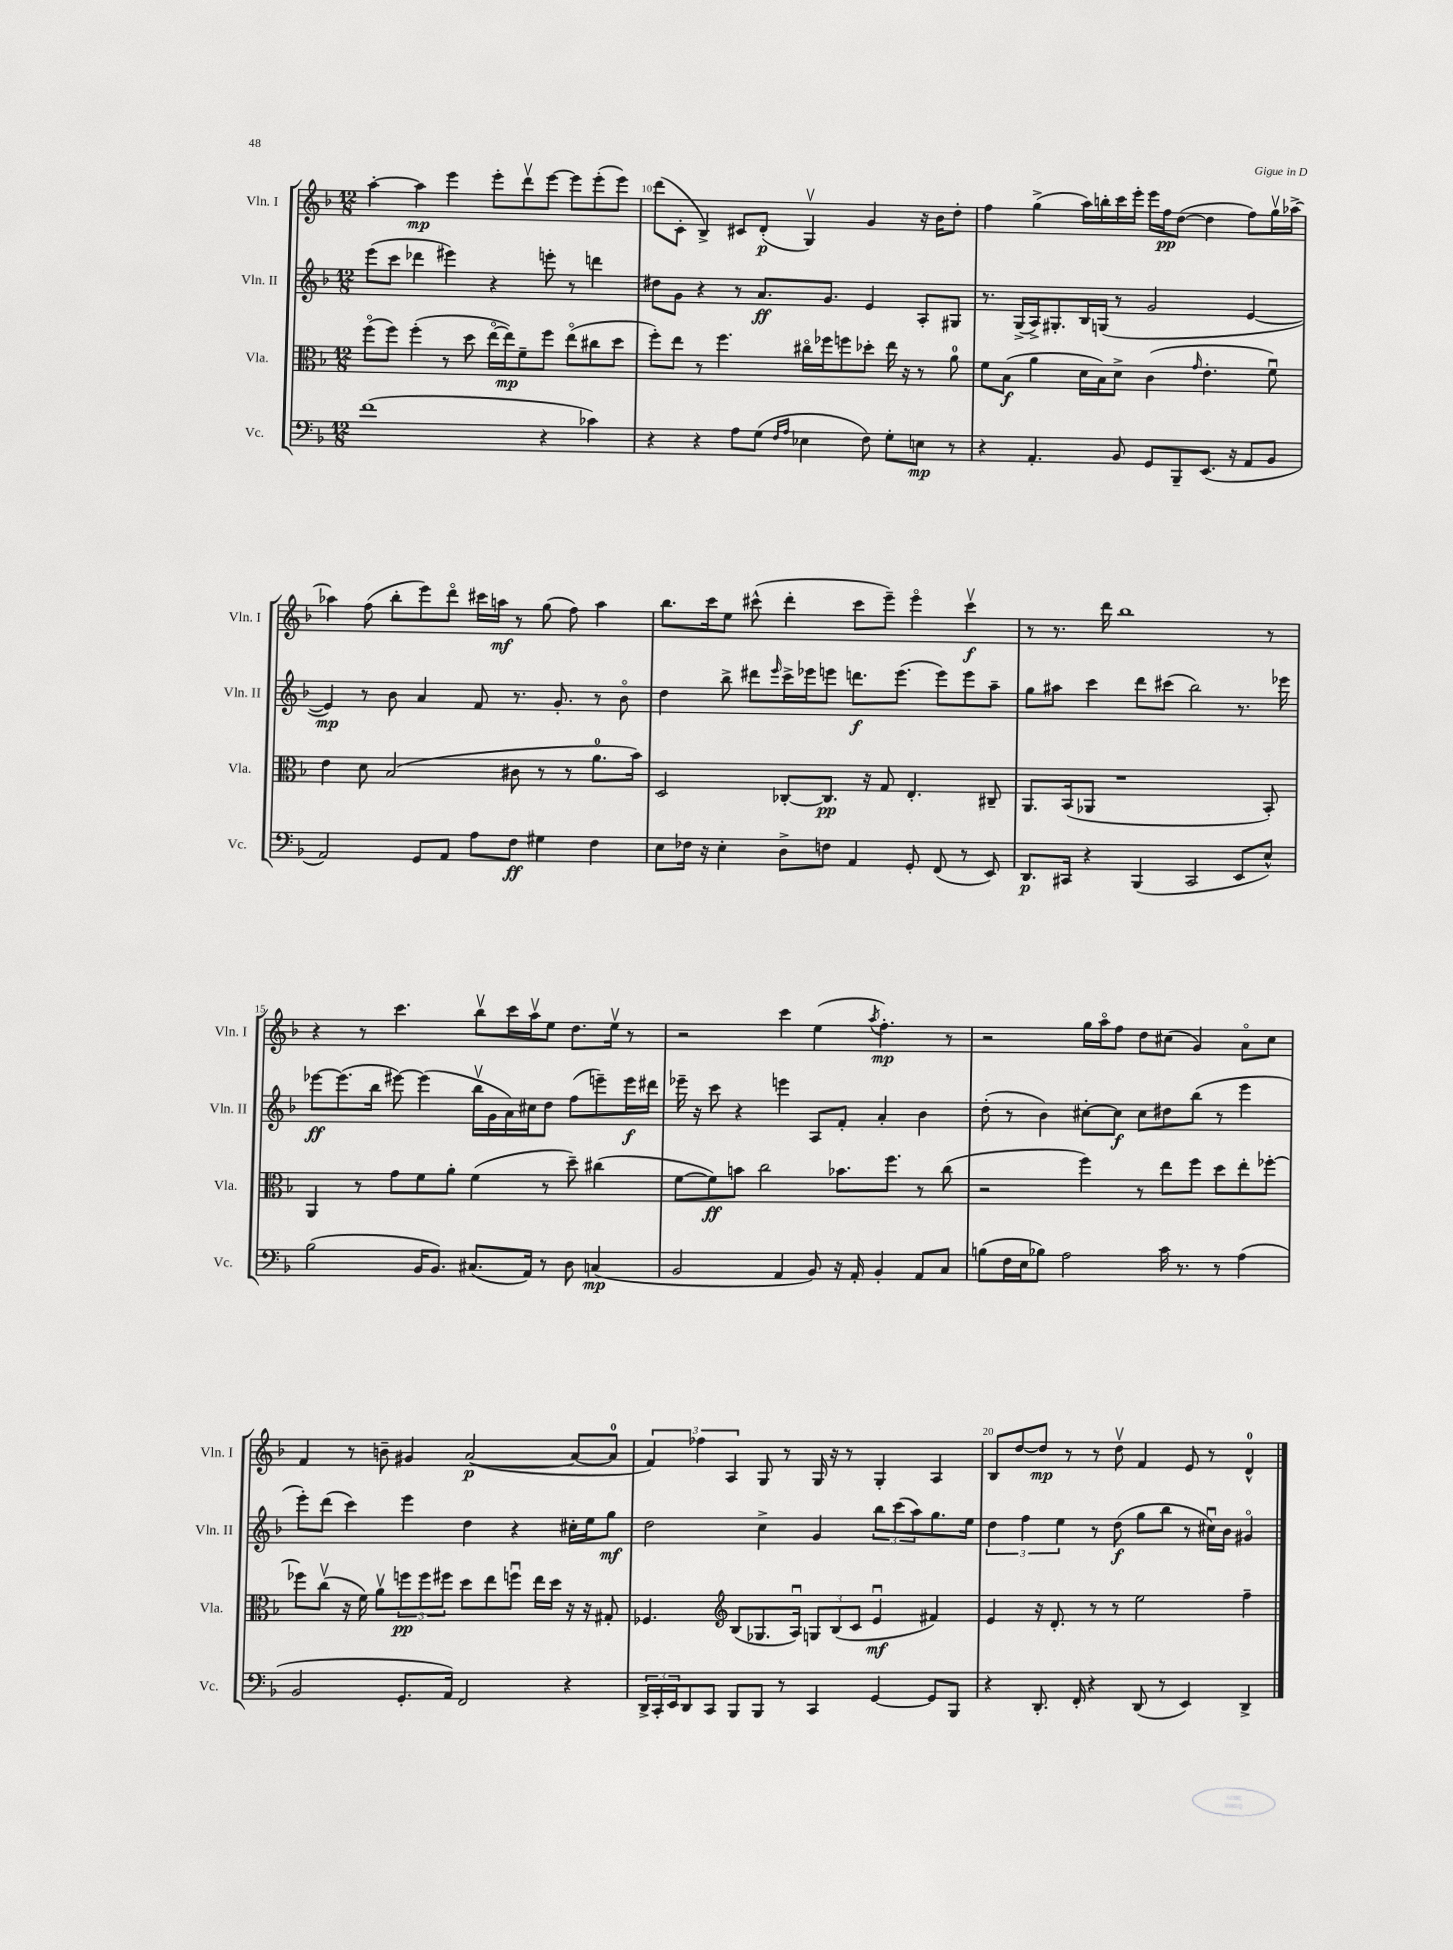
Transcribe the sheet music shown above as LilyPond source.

<<
\new StaffGroup <<
\new Staff = "s0" \with { instrumentName = "Vln. I" shortInstrumentName = "Vln. I" } {
    \clef treble \key f \major \numericTimeSignature \time 12/8
    a''4~-. a''4\mp e'''4 e'''8-. d'''8\upbow e'''8~ e'''8 e'''8-.( e'''8) |
    d'''8( c'8-. bes4->) cis'8 d'8-.\p( g4\upbow) g'4 r16 bes'16 d''8-. |
    f''4 g''4->( a''16) b''16-. c'''16 e'''16-. e'''16 f''16\pp d''8~( d''4 f''8) g''16\upbow aes''16~-> |
    aes''4 f''8( bes''8-. e'''8) d'''8\flageolet cis'''16 a''16\mf r8 g''8( f''8) a''4 |
    bes''8. c'''16 e''8 cis'''8-^( d'''4-. cis'''8 e'''8--) e'''4\flageolet cis'''4\upbow\f |
    r8 r8. d'''16 bes''1 r8 |
    r4 r8 c'''4. bes''8\upbow c'''16 a''16\upbow e''8 d''8. e''16\upbow r8 |
    r2 c'''4 e''4( \acciaccatura { a''8 } f''4.-.\mp) r8 |
    r2 g''16 a''16\flageolet f''8 d''8 cis''8( g'4) a'8\flageolet cis''8 |
    f'4 r8 b'8-- gis'4 a'2~\p( a'8~ a'8-0 |
    \tuplet 3/2 { f'4) fes''4 a4 } g8 r8 g16 r16 r8 g4-. a4 |
    bes8 d''8~ d''8\mp r8 r8 d''8\upbow f'4 e'8 r8 d'4-0-^ \bar "|." |
}
\new Staff = "s1" \with { instrumentName = "Vln. II" shortInstrumentName = "Vln. II" } {
    \clef treble \key f \major \numericTimeSignature \time 12/8
    e'''8( c'''8 des'''4 eis'''4) r4 e'''8-. r8 d'''4 |
    dis''8 g'8 r4 r8 a'8.\ff g'8. e'4 a8-. gis8 |
    r8. g16->( a16->) gis8.-. bes16 g16( r8 g'2 e'4~ |
    e'4\mp) r8 bes'8 a'4 f'8 r8. g'8.-. r8 bes'8\flageolet |
    d''4 bes''8-> dis'''8 \grace { e'''16 } c'''16-> ees'''16 e'''8 d'''8.\f e'''8.( e'''8) e'''8 a''8-- |
    g''8 ais''8 c'''4 d'''8 cis'''8( bes''2) r8. ees'''16 |
    ees'''8~\ff ees'''8.( bes''16 eis'''8~) eis'''4( bes''16\upbow g'16 a'16) cis''16 d''8 f''8( e'''8--) e'''16\f dis'''16 |
    ees'''16-- r16 c'''8 r4 e'''4 a8 f'8-. a'4-. bes'4 |
    d''8-.( r8 bes'4) cis''8~-. cis''8\f cis''8 dis''8 bes''8( r8 e'''4 |
    e'''8-.) d'''8( c'''4) e'''4 d''4 r4 cis''16-. e''16 g''8\mf |
    d''2 c''4-> g'4 \tuplet 3/2 { bes''8 c'''8( a''8) } g''8. e''16 |
    \tuplet 3/2 { d''4 f''4 e''4 } r8 d''8\f( g''8 bes''8 r8 cis''16\downbow) bes'16 gis'4\flageolet \bar "|." |
}
\new Staff = "s2" \with { instrumentName = "Vla." shortInstrumentName = "Vla." } {
    \clef alto \key f \major \numericTimeSignature \time 12/8
    f''8\flageolet( f''8) f''4-.( r8 d''8 e''16~\flageolet e''16\mp) f'8-- f''8 e''8\flageolet( cis''8 d''8 |
    f''8-.) e''8 r8 f''4. cis''16\flageolet fes''16 f''8 des''8-. e''16 r16 r8 a'8-0 |
    f'8 bes8\f( a'4 d'16 bes16) d'8-> c'4( \grace { g'16 } e'4.-. f'8\downbow) |
    e'4 d'8 bes2( cis'8 r8 r8 a'8.-0 bes'16) |
    d2 ces8~-. ces8.\pp r16 g8 e4.-. cis8-- |
    a,8. bes,16( aes,8 r1 bes,8-.) |
    a,4 r8 g'8 f'8 a'8-. f'4( r8 d''8--) cis''4( |
    f'8~ f'8\ff) b'8 c''2 bes'8. f''8. r8 c''8( |
    r2 f''4) r8 e''8 f''8 d''8 e''8-. fes''8~-. |
    fes''8 c''8\upbow( r16 f'16) a'8\upbow \tuplet 3/2 { f''8\pp f''8 fis''8 } d''8 e''8 f''8\downbow e''16 d''16 r16 r16 gis8-. |
    fes4. \clef treble bes8( ges8. a16\downbow) \tuplet 3/2 { g8 bes8( c'8 } e'4\downbow\mf fis'4) |
    e'4 r16 d'8.-. r8 r8 e''2 f''4-- \bar "|." |
}
\new Staff = "s3" \with { instrumentName = "Vc." shortInstrumentName = "Vc." } {
    \clef bass \key f \major \numericTimeSignature \time 12/8
    f'1( r4 ces'4) |
    r4 r4 a8 g8( \grace { f16 a16 } ees4 f8) g8-. e8\mp r8 |
    r4 a,4.-. bes,8 g,8 bes,,8-- e,8.( r16 a,8 bes,8 |
    a,2) g,8 a,8 a8 f8\ff gis4 f4 |
    e8 fes16 r16 e4-. d8-> f8 a,4 g,8-. f,8( r8 e,8) |
    d,8.\p cis,16 r4 bes,,4( cis,2 e,8 e8-^) |
    bes2( bes,16 bes,8.) cis8.( a,16) r8 d8 c4\mp( |
    bes,2 a,4 bes,8) r16 a,16-. bes,4-. a,8 c8 |
    b8( f16 e16 bes8) a2 c'16 r8. r8 a4( |
    bes,2 g,8.-. a,16) f,2 r4 |
    \tuplet 3/2 { d,16-> c,16-. e,16 } d,8 c,8 bes,,8 bes,,8 r8 c,4 g,4~ g,8 bes,,8 |
    r4 d,8.-. f,16-. r4 d,8( r8 e,4) d,4-> \bar "|." |
}
>>
>>
\layout { \context { \Score currentBarNumber = #9 \override BarNumber.break-visibility = ##(#f #t #t) barNumberVisibility = #(every-nth-bar-number-visible 5) } }
